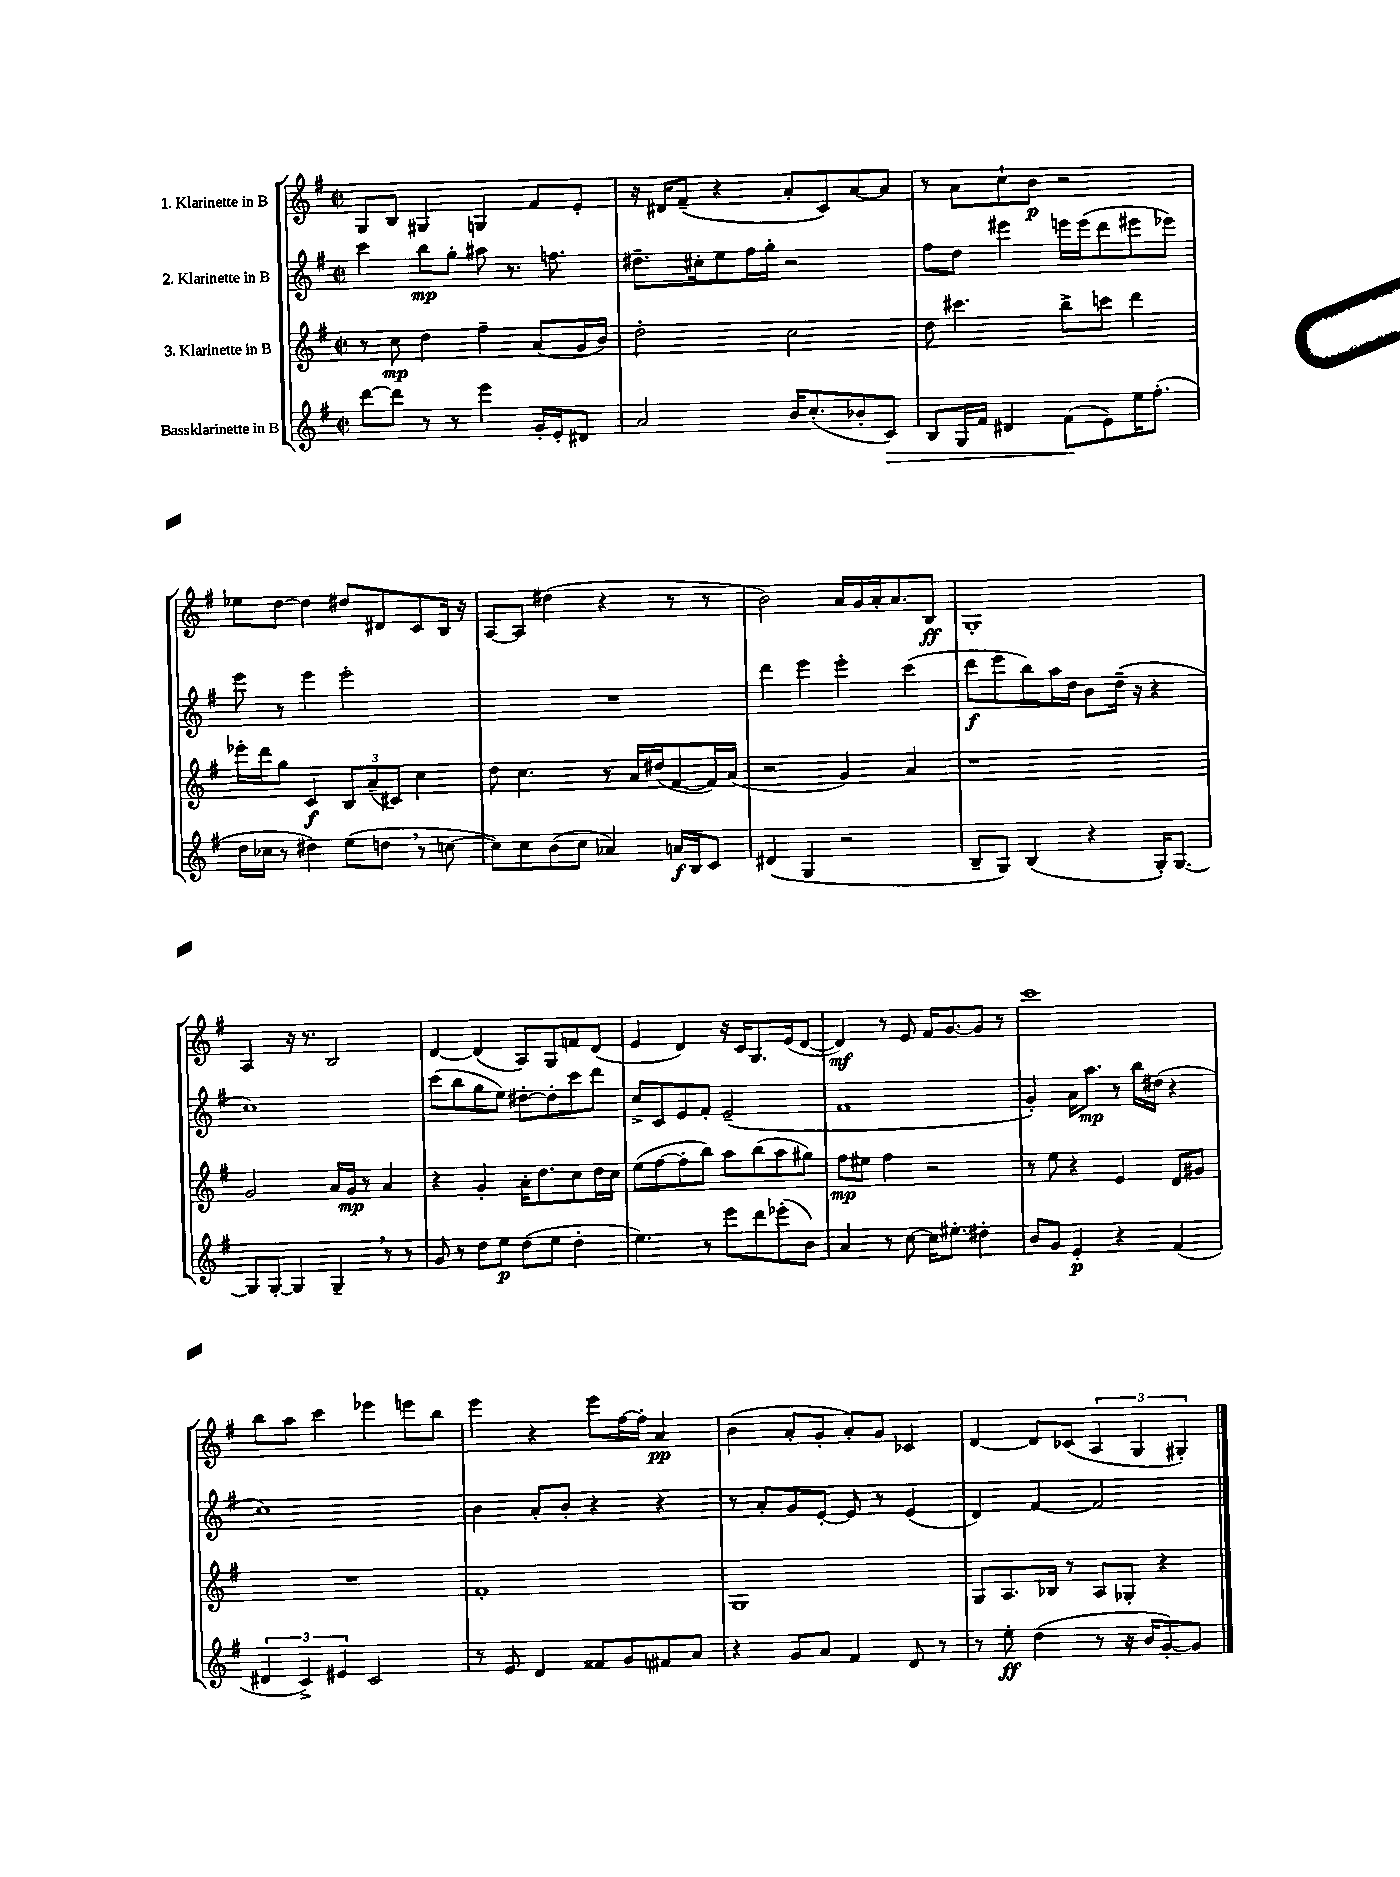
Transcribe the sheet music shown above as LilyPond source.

<<
\new StaffGroup <<
\new Staff = "s0" \with { instrumentName = "1. Klarinette in B" } {
    \clef treble \key g \major \defaultTimeSignature \time 2/2
    g8 b8 gis4 g4 fis'8 e'8-. |
    r16 dis'16 fis'8--( r4 a'8-. c'8) a'8~ a'8 |
    r8 a'8 c''8-! b'8\p r2 |
    ees''8 d''8~ d''4 dis''8 dis'8 c'8 b16 r16 |
    a8~ a8 dis''4( r4 r8 r8 |
    b'2) a'16 g'16 a'16-. a'8. b8\ff |
    g1-. |
    a4 r16 r8. b2 |
    d'4~ d'4( a8) g8 f'8 d'8( |
    e'4 d'4) r16 c'16 g8. e'16( d'8~ |
    d'4\mf) r8 e'8 fis'16 g'8.~ g'8 r8 |
    c'''1 |
    b''8 a''8 c'''4 ees'''4 e'''8 b''8 |
    e'''4 r4 e'''8 fis''16~ fis''16-. a'4\pp |
    b'4( a'8-. g'8-. a'8-.) g'8 ces'4 |
    d'4~ d'8 ces'8( \tuplet 3/2 { a4 g4 gis4-.) } \bar "|." |
}
\new Staff = "s1" \with { instrumentName = "2. Klarinette in B" } {
    \clef treble \key g \major \defaultTimeSignature \time 2/2
    c'''4 b''8\mp g''8-. ais''8 r8. f''8. |
    dis''8.-- cis''16-. e''8 fis''16 g''16-. r2 |
    fis''8 d''8 eis'''4 e'''16 e'''16( d'''8 eis'''8 ees'''8) |
    e'''8 r8 e'''4 e'''2-. |
    R1 |
    d'''4 e'''4 e'''4-. c'''4( |
    d'''8\f e'''8 b''8) a''16 d''16 b'8 d''16--( r16 r4 |
    c''1) |
    c'''8( b''8 g''8 e''8) dis''8~-. dis''8-. c'''8 d'''8 |
    c''8-> c'8 e'8 fis'8-. e'2--( |
    fis'1 |
    g'4-.) a'16 a''8.\mp r8 b''16 dis''16( r4 |
    c''1) |
    b'4 a'8-. b'8-. r4 r4 |
    r8 a'8-. g'8 e'8~-. e'8 r8 e'4( |
    d'4) fis'4~ fis'2 \bar "|." |
}
\new Staff = "s2" \with { instrumentName = "3. Klarinette in B" } {
    \clef treble \key g \major \defaultTimeSignature \time 2/2
    r8 c''8\mp d''4 fis''4-- a'8( g'16 b'16) |
    d''2-. c''2 |
    d''8 cis'''4. b''8-> c'''8 d'''4 |
    ees'''16-. d'''16 g''8 c'4\f \tuplet 3/2 { b8 a'8--( cis'8) } c''4 |
    d''8 c''4. r8 a'16 dis''16( fis'8~ fis'16) a'16( |
    r2 g'4) a'4 |
    r1 |
    g'2 a'16 g'16\mp r8 a'4 |
    r4 g'4-. a'16-. d''8. c''8 d''16 c''16 |
    e''8( fis''8~ fis''8-. b''8) a''8 b''8( a''8 gis''8) |
    fis''8\mp eis''8 fis''4 r2 |
    r8 e''8 r4 e'4 d'8 gis'8 |
    R1 |
    fis'1-. |
    g1 |
    g8 a8. bes16 r8 a8 ges8-. r4 \bar "|." |
}
\new Staff = "s3" \with { instrumentName = "Bassklarinette in B" } {
    \clef treble \key g \major \defaultTimeSignature \time 2/2
    d'''8~ d'''8 r8 r8 e'''4 g'16-. e'16-. dis'8 |
    a'2 b'16 c''8.-.( bes'8-. c'8\>) |
    b8 g16 fis'16 dis'4 fis'8\!( e'8) e''16 fis''8.-.( |
    d''16 ces''16 r8 dis''4) e''8( d''8 \breathe r8 c''8~ |
    c''8) c''8 b'8( c''8 aes'4) a'16\f b16 c'8 |
    dis'4( g4 r2 |
    b8-- g8) b4( r4 g16-.) g8.~ |
    g8 g8~-. g4 g4-- \breathe r8 r8 |
    g'8 r8 d''8 e''8\p d''8( e''8 d''4-. |
    e''4.) r8 e'''8 d'''8 ees'''8-.( b'8) |
    a'4 r8 c''8~ c''16 eis''8.-. dis''4-. |
    b'8 g'8 e'4-.\p r4 fis'4( |
    \tuplet 3/2 { dis'4 c'4->) eis'4 } c'2 |
    r8 e'8 d'4 fisis'8 g'8 fis'8 a'8 |
    r4 g'8 a'8 fis'4 d'8 r8 |
    r8 e''8-.\ff d''4( r8 r16 b'16 g'8~-.) g'8 \bar "|." |
}
>>
>>
\layout { \context { \Score \remove "Bar_number_engraver" } }
